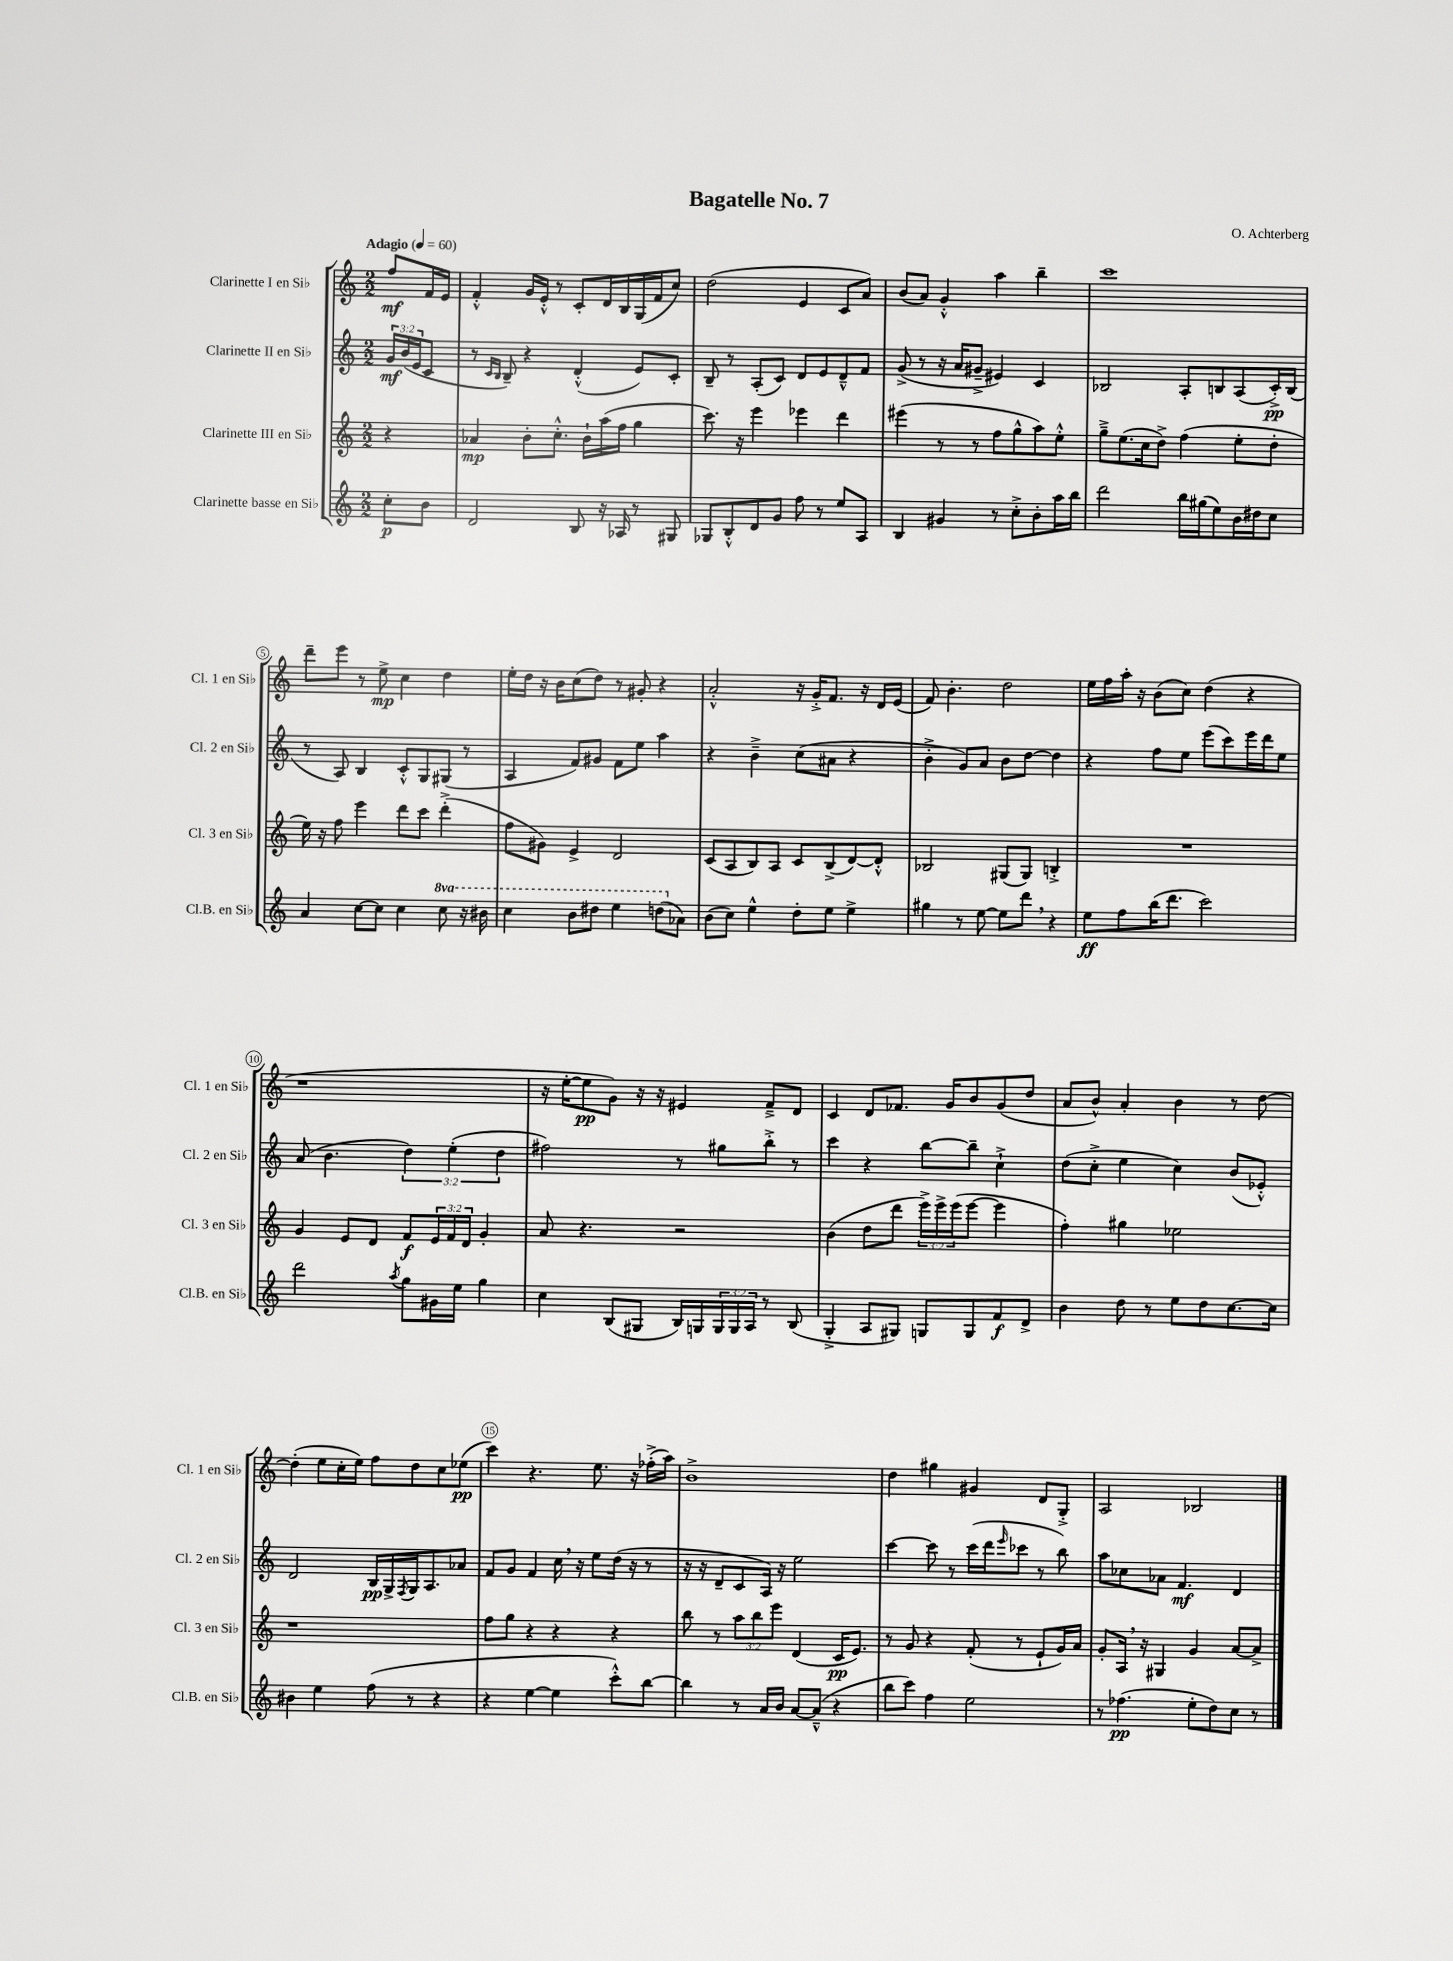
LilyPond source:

\header { title = "Bagatelle No. 7" composer = "O. Achterberg" }
<<
\new StaffGroup <<
\new Staff = "s0" \with { instrumentName = "Clarinette I en Sib" shortInstrumentName = "Cl. 1 en Sib" } {
    \clef treble \key c \major \numericTimeSignature \time 2/2 \partial 4 \tempo "Adagio" 4 = 60
    f''8\mf f'16 e'16 |
    f'4-.-^ g'16 e'16-.-^ r8 c'8-. d'16 b16 g16( f'16 c''8) |
    d''2( e'4 c'8 a'8) |
    b'8( a'8) g'4-.-^ a''4 b''4-- |
    c'''1 |
    d'''8-- e'''8 r8 e''8->\mp c''4 d''4 |
    e''16-. d''16 r16 b'16 c''8( d''8) r8 gis'8-. r4 |
    a'2-.-^ r16 g'16-.-> f'8. r16 d'16 e'16( |
    f'8) b'4.-. d''2 |
    e''16 f''16 a''16-. r16 b'8( c''8) d''4( r4 |
    r1 |
    r16 e''16~-. e''8\pp g'8) r16 r16 eis'4 f'8---> d'8 |
    c'4 d'8 fes'8. g'16 b'8 g'8( d''8 |
    a'8 b'8-^) a'4-. b'4 r8 d''8~ |
    d''4-.( e''8 c''16-. e''16) f''8 d''8 c''8 ees''8\pp( |
    c'''4) r4. e''8. r16 fes''16-.->( a''16) |
    b'1-> |
    d''4 gis''4 gis'4 d'8 g8-.-> |
    a2 bes2 \bar "|." |
}
\new Staff = "s1" \with { instrumentName = "Clarinette II en Sib" shortInstrumentName = "Cl. 2 en Sib" } {
    \clef treble \key c \major \numericTimeSignature \time 2/2 \override Staff.TupletNumber.text = #tuplet-number::calc-fraction-text \partial 4
    \tuplet 3/2 { g'16\mf b'16( e'16 } c'8 |
    r8 \grace { c'16 b16 } b8--) r4 d'4-.-^( e'8) c'8-. |
    b8-- r8 a8-.( c'8) d'8 e'8 d'8---^ f'8 |
    g'8->( r8 r16 a'16 gis'8---> eis'4) c'4 |
    bes2 a8-. b8 a8( c'16-.->\pp) b16( |
    r8 a8) b4 c'8-.-^ g8 gis8( r8 |
    a4 f'8) gis'8 f'8 e''8 a''4 |
    r4 b'4---> c''8( ais'8 r4 |
    b'4-.-> g'8) a'8 b'8 d''8~ d''4 |
    r4 f''8 e''8 e'''8( c'''8) e'''16 d'''16 e''8 |
    a'8( b'4. \tuplet 3/2 { d''4) e''4-.( d''4 } |
    fis''2) r8 gis''8 b''8-.-> r8 |
    c'''4 r4 b''8~ b''8-- c''4-!-> |
    d''8( c''8-.-> e''4 c''4) b'8( ees'8-.-^) |
    d'2 b16\pp g16-> \acciaccatura { f8 } g16 a8. aes'8 |
    f'8 g'8 f'4 c''16 \breathe r16 e''8 d''16( r16 r8 |
    r16 r16 d'8-- c'8 a16) r16 e''2 |
    c'''4~ c'''8 r8 c'''16( d'''16 \grace { e'''16 } ces'''8 r8 b''8) |
    a''8 ces''8 aes'8 f'4.\mf d'4 \bar "|." |
}
\new Staff = "s2" \with { instrumentName = "Clarinette III en Sib" shortInstrumentName = "Cl. 3 en Sib" } {
    \clef treble \key c \major \numericTimeSignature \time 2/2 \override Staff.TupletNumber.text = #tuplet-number::calc-fraction-text \partial 4
    r4 |
    aes'4\mp b'8-. c''8.-.-^ b'16-! a''16( f''16 g''4 |
    c'''8.) r16 e'''4 ees'''4 d'''4 |
    eis'''4( r8 r8 f''8 g''8-^ a''8) e''8-.-^ |
    g''8---> e''8.( c''16 d''8->) f''4( e''8-. d''8-. |
    e''16) r16 f''8 e'''4 d'''8 c'''8 d'''4-.->( |
    f''8 gis'8) e'4-> d'2 |
    c'8( a8 b8) a8 c'8 b8->( d'8~) d'8-.-^ |
    bes2 gis8( gis8) b4-.-> |
    R1 |
    g'4 e'8 d'8 f'8\f \tuplet 3/2 { e'16 f'16 d'16 } g'4-. |
    a'8 r4. r2 |
    b'4( d''8 d'''8 \tuplet 3/2 { e'''16->) e'''16-> e'''16( } e'''8~ e'''4 |
    f''4-.) gis''4 ees''2 |
    r1 |
    f''8 g''8 r4 r4 r4 |
    b''8 r8 \tuplet 3/2 { a''8 b''8 e'''8 } d'4( c'16\pp e'8.) |
    r8 g'8 r4 f'8-.( r8 e'8-! g'16) a'16 |
    g'8-. a16 \breathe r16 gis4 g'4 a'8~ a'8-> \bar "|." |
}
\new Staff = "s3" \with { instrumentName = "Clarinette basse en Sib" shortInstrumentName = "Cl.B. en Sib" } {
    \clef treble \key c \major \numericTimeSignature \time 2/2 \override Staff.TupletNumber.text = #tuplet-number::calc-fraction-text \set Staff.ottavationMarkups = #ottavation-simple-ordinals \partial 4
    c''8-.\p b'8 |
    d'2 b8 r16 aes16 r8 gis8 |
    ges8 b8-.-^ d'8 g'8 f''8 r8 e''8 a8 |
    b4 gis'4 r8 c''8-.-> b'8-. a''16 b''16 |
    d'''2 b''16 gis''16( e''8) b'16 dis''16 c''8 |
    a'4 c''8~ c''8 c''4 \ottava #1 c'''8 r16 bis''16 |
    c'''4 b''8 dis'''8 e'''4 d'''8( \ottava #0 aes'8) |
    b'8( c''8) e''4-^ d''8-. e''8 e''4-> |
    gis''4 r8 e''8~ e''8 d'''8 \breathe r4 |
    e''8\ff f''8 b''16( d'''8. c'''2) |
    d'''2 \acciaccatura { a''8 } g''8 gis'16 e''16 g''4 |
    c''4 b8( gis8 b16) g16 \tuplet 3/2 { g16 g16 a16 } r8 b8( |
    g4-.-> a8 gis8) g8 g8 f'8\f d'8-> |
    b'4 d''8 r8 e''8 d''8 c''8.~ c''16 |
    bis'4 e''4 f''8( r8 r4 |
    r4 e''4~ e''4 c'''8-.-^) b''8~ |
    b''4 r8 a'16 b'16 a'8~ a'8---^( r4 |
    b''8 c'''8) f''4 e''2 |
    r8 fes''4.\pp( e''8-. d''8) c''8 r8 \bar "|." |
}
>>
>>
\layout { \context { \Score \override BarNumber.break-visibility = ##(#f #t #t) barNumberVisibility = #(every-nth-bar-number-visible 5) \override BarNumber.stencil = #(make-stencil-circler 0.1 0.3 ly:text-interface::print) } }
